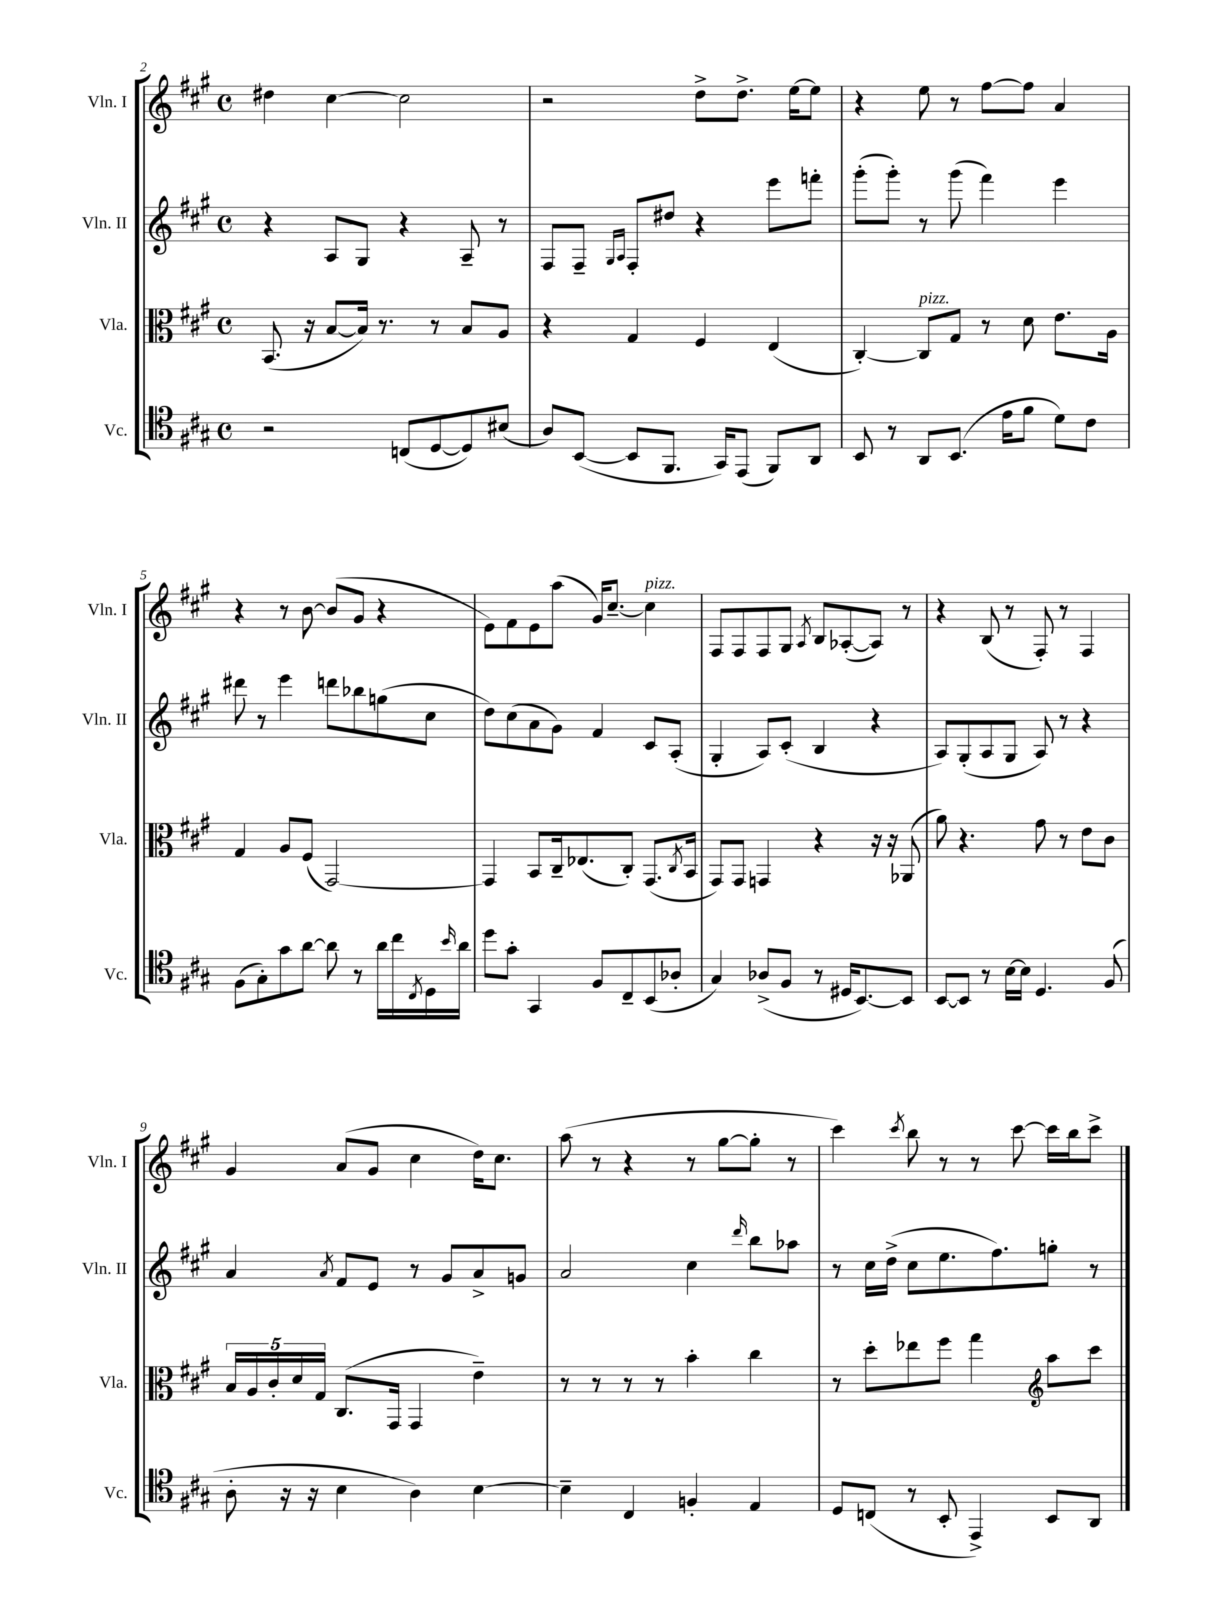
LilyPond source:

<<
\new StaffGroup <<
\new Staff = "s0" \with { instrumentName = "Vln. I" shortInstrumentName = "Vln. I" } {
    \clef treble \key a \major \defaultTimeSignature \time 4/4
    dis''4 cis''4~ cis''2 |
    r2 d''8-> d''8.-> e''16~ e''8 |
    r4 e''8 r8 fis''8~ fis''8 a'4 |
    r4 r8 b'8~ b'8( gis'8 r4 |
    e'8) fis'8 e'8 a''8( gis'16) cis''8.~-- cis''4^\markup { \italic "pizz." } |
    fis8 fis8 fis8 gis8 \acciaccatura { a8 } b8 aes8~-.( aes8) r8 |
    r4 b8( r8 fis8-.) r8 fis4 |
    gis'4 a'8( gis'8 cis''4 d''16) cis''8. |
    a''8( r8 r4 r8 gis''8~ gis''8-. r8 |
    cis'''4) \acciaccatura { cis'''8 } b''8 r8 r8 cis'''8~ cis'''16 b''16 cis'''8-> \bar "|." |
}
\new Staff = "s1" \with { instrumentName = "Vln. II" shortInstrumentName = "Vln. II" } {
    \clef treble \key a \major \defaultTimeSignature \time 4/4
    r4 a8 gis8 r4 a8-- r8 |
    fis8 fis8-- \grace { gis16 a16 } fis8-. dis''8 r4 e'''8 f'''8-. |
    gis'''8-.( gis'''8-.) r8 gis'''8( fis'''4) e'''4 |
    dis'''8 r8 e'''4 d'''8 bes''8 g''8( cis''8 |
    d''8) cis''8( a'8 gis'8) fis'4 cis'8 a8-.( |
    gis4-. a8) cis'8-.( b4 r4 |
    a8) gis8-.( a8 gis8 a8) r8 r4 |
    a'4 \acciaccatura { a'8 } fis'8 e'8 r8 gis'8 a'8-> g'8 |
    a'2 cis''4 \grace { d'''16 } b''8 aes''8 |
    r8 cis''16 d''16->( cis''8 e''8. fis''8.) g''8-. r8 \bar "|." |
}
\new Staff = "s2" \with { instrumentName = "Vla." shortInstrumentName = "Vla." } {
    \clef alto \key a \major \defaultTimeSignature \time 4/4
    b,8.( r16 b8~ b16) r8. r8 b8 a8 |
    r4 gis4 fis4 e4( |
    cis4~-.) cis8^\markup { \italic "pizz." } gis8 r8 d'8 e'8. a16 |
    gis4 a8 fis8( gis,2~) |
    gis,4 b,8 cis16-- ees8.( cis8-.) gis,8.( \acciaccatura { cis8 } b,16 |
    gis,8) gis,8 g,4 r4 r16 r16 aes,8( |
    a'8) r4. gis'8 r8 e'8 cis'8 |
    \tuplet 5/4 { b16 a16 cis'16-. d'16 gis16 } cis8.( gis,16 gis,4 e'4--) |
    r8 r8 r8 r8 b'4-. cis''4 |
    r8 d''8-. ees''8 fis''8 gis''4 \clef treble a''8 cis'''8 \bar "|." |
}
\new Staff = "s3" \with { instrumentName = "Vc." shortInstrumentName = "Vc." } {
    \clef tenor \key a \major \defaultTimeSignature \time 4/4
    r2 c8( d8~ d8) bis8( |
    a8) b,8~( b,8 fis,8. gis,16) e,8( fis,8) a,8 |
    b,8 r8 a,8 b,8.( e'16 fis'8 d'8) cis'8 |
    fis8( gis8-.) gis'8 a'8~ a'8 r8 a'16 cis''16 \acciaccatura { cis8 } d16 \grace { b'16 } a'16 |
    d''8 gis'8-. gis,4 fis8 cis8-- b,8( aes8-. |
    gis4) aes8->( fis8 r8 dis16 b,8.~) b,8 |
    b,8~ b,8 r8 b16~ b16 d4. fis8( |
    a8-. r16 r16 b4 a4) b4~ |
    b4-- cis4 f4-. e4 |
    d8 c8( r8 b,8-. e,4->) b,8 a,8 \bar "|." |
}
>>
>>
\layout { \context { \Score currentBarNumber = #2 } }
